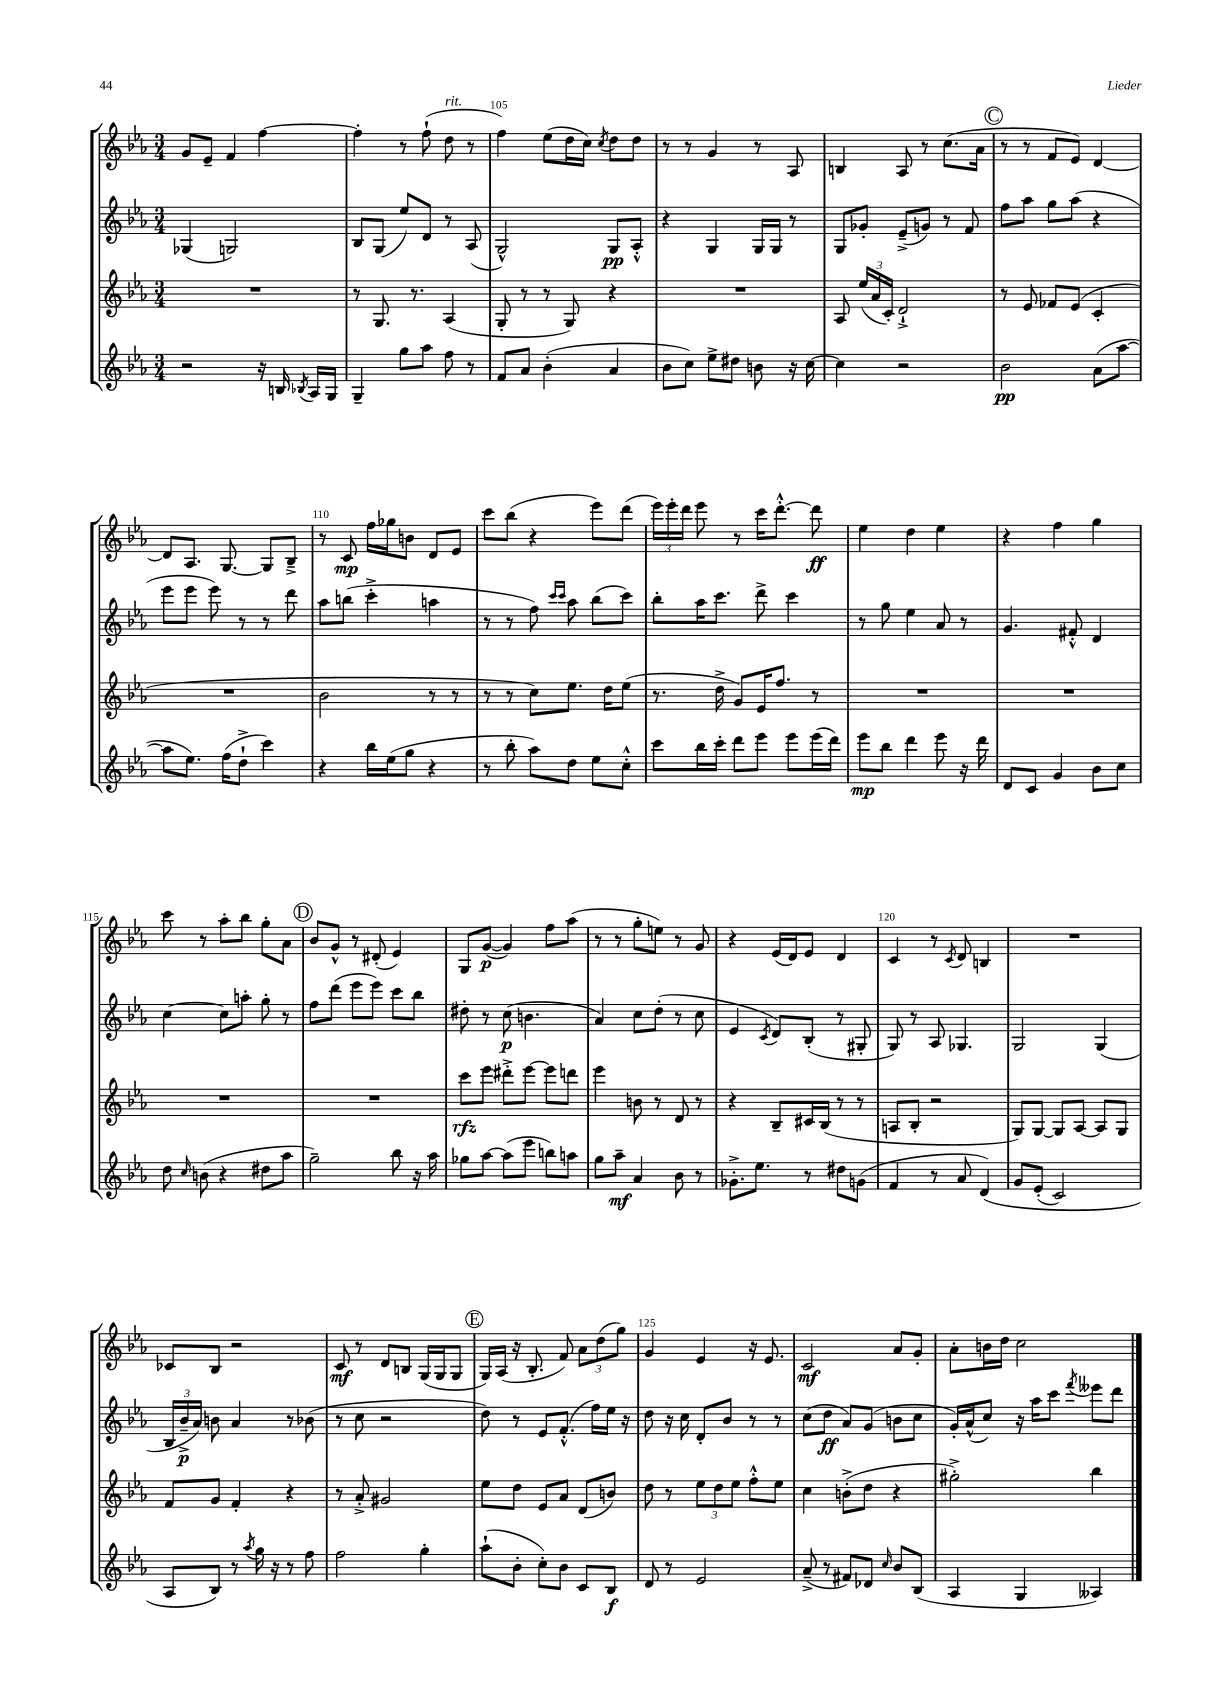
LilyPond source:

<<
\new StaffGroup <<
\new Staff = "s0" {
    \clef treble \key ees \major \numericTimeSignature \time 3/4
    \autoBeamOff g'8[ ees'8]-- f'4 f''4~ |
    f''4-. r8 f''8-!( d''8^\markup { \italic "rit." } r8 |
    f''4) ees''8[( d''16 c''16]) \acciaccatura { c''8 } d''8[ d''8] |
    r8 r8 g'4 r8 aes8 |
    b4 aes8 r8 c''8.[( aes'16] |
    \mark \markup { \circle "C" } r8 r8 f'8[ ees'8]) d'4~ |
    d'8[ aes8.] g8.~ g8[ bes8]---> |
    r8 c'8\mp f''16[ ges''16 b'8] d'8[ ees'8] |
    c'''8[ bes''8]( r4 ees'''8[) d'''8]( |
    \tuplet 3/2 { ees'''16[) ees'''16-. d'''16] } ees'''8 r8 c'''16[ d'''8.]~-.-^ d'''8\ff |
    ees''4 d''4 ees''4 |
    r4 f''4 g''4 |
    c'''8 r8 aes''8[-. bes''8] g''8[-. aes'8] |
    \mark \markup { \circle "D" } bes'8[ g'8]-^ r8 dis'8-.( ees'4) |
    g8[ g'8]~\p( g'4) f''8[ aes''8]( |
    r8 r8 g''8[-. e''8]) r8 g'8 |
    r4 ees'16[( d'16) ees'8] d'4 |
    c'4 r8 \acciaccatura { c'8 } d'8 b4 |
    R2. |
    ces'8[ bes8] r2 |
    c'8\mf r8 d'8[ b8] g16[( g16 g8] |
    \mark \markup { \circle "E" } g16[) aes16]( r16 bes8.-. f'8) \tuplet 3/2 { aes'8[ d''8( g''8]) } |
    g'4 ees'4 r16 ees'8. |
    c'2\mf aes'8[ g'8]-. |
    aes'8[-. b'16 d''16] c''2 \bar "|." |
}
\new Staff = "s1" {
    \clef treble \key ees \major \numericTimeSignature \time 3/4
    \autoBeamOff ges4( g2) |
    bes8[ g8]( ees''8[) d'8] r8 aes8( |
    g2-^) g8[\pp aes8]-.-^ |
    r4 g4 g16[ g16] r8 |
    g8[ ges'8]-. ees'8[--->( g'8]) r8 f'8 |
    \mark \markup { \circle "C" } f''8[ aes''8] g''8[ aes''8]( r4 |
    ees'''8[ ees'''8] ees'''8) r8 r8 d'''8 |
    aes''8[ b''8]( c'''4-.-> a''4 |
    r8 r8 f''8) \grace { c'''16[ c'''16] } aes''8 bes''8[( c'''8]) |
    bes''8[-. aes''16 c'''8.] d'''8-> c'''4 |
    r8 g''8 ees''4 aes'8 r8 |
    g'4. fis'8-.-^ d'4 |
    c''4~ c''8[ a''8]-. g''8-. r8 |
    \mark \markup { \circle "D" } f''8[ d'''8]( ees'''8[ ees'''8]) c'''8[ bes''8] |
    dis''8-. r8 c''8\p( b'4. |
    aes'4) c''8[ d''8]-.( r8 c''8 |
    ees'4 \acciaccatura { c'8 } d'8[) bes8]-.( r8 gis8-. |
    g8) r8 aes8 ges4. |
    g2 g4( |
    \tuplet 3/2 { bes16[ bes'16--->\p aes'16]) } b'8 aes'4 r8 bes'8( |
    r8 c''8 r2 |
    \mark \markup { \circle "E" } d''8) r8 ees'8[ f'8.]-.-^( f''16[) ees''16] r16 |
    d''8 r16 c''16 d'8[-. bes'8] r8 r8 |
    c''8[( d''8]\ff aes'8[) g'8]( b'8[ c''8] |
    g'16[-.) aes'16-^( c''8]) r16 aes''16[ c'''8] \acciaccatura { f'''8 } eeses'''8[ d'''8] \bar "|." |
}
\new Staff = "s2" {
    \clef treble \key ees \major \numericTimeSignature \time 3/4
    \autoBeamOff R2. |
    r8 g8. r8. aes4( |
    g8-. r8 r8 g8) r4 |
    R2. |
    aes8 \tuplet 3/2 { ees''16[( aes'16 c'16]-.) } d'2-!-> |
    \mark \markup { \circle "C" } r8 ees'8 fes'8[ ees'8]( c'4-. |
    R2. |
    bes'2 r8 r8 |
    r8 r8 c''8[) ees''8.] d''16[ ees''8]( |
    r8. d''16-> g'8[) ees'16 f''8.] r8 |
    R2. |
    R2. |
    R2. |
    \mark \markup { \circle "D" } R2. |
    c'''8[\rfz ees'''8] dis'''8[-.-> ees'''8]~ ees'''8[ d'''8] |
    ees'''4 b'8 r8 d'8 r8 |
    r4 bes8[-- cis'16 bes16]( r8 r8 |
    a8[ bes8]-. r2 |
    g8[) g8]~ g8[ aes8]~ aes8[ g8] |
    f'8[ g'8] f'4-. r4 |
    r8 aes'8-.-> gis'2 |
    \mark \markup { \circle "E" } ees''8[ d''8] ees'8[ aes'8] d'8[( b'8]) |
    d''8 r8 \tuplet 3/2 { ees''8[ d''8 ees''8] } f''8[-.-^ ees''8] |
    c''4 b'8[-.->( d''8] r4 |
    gis''2-.->) bes''4 \bar "|." |
}
\new Staff = "s3" {
    \clef treble \key ees \major \numericTimeSignature \time 3/4
    \autoBeamOff r2 r16 b16 \acciaccatura { bes8 } aes16[ g16] |
    g4-- g''8[ aes''8] f''8 r8 |
    f'8[ aes'8] bes'4-.( aes'4 |
    bes'8[ c''8]) ees''8[-> dis''8] b'8 r16 c''16~ |
    c''4 r2 |
    \mark \markup { \circle "C" } bes'2\pp aes'8[( aes''8]~ |
    aes''8[ ees''8.]) f''16[( d''8]-!-> c'''4) |
    r4 bes''16[ ees''16( g''8] r4 |
    r8 bes''8-. aes''8[) d''8] ees''8[ c''8]-.-^ |
    c'''8[ bes''16 c'''16]-. d'''8[ ees'''8] ees'''8[ ees'''16( d'''16]) |
    ees'''8[\mp bes''8] d'''4 ees'''8 r16 d'''16 |
    d'8[ c'8] g'4 bes'8[ c''8] |
    d''8 \grace { c''16 } b'8( r4 dis''8[ aes''8] |
    \mark \markup { \circle "D" } g''2--) bes''8 r16 aes''16 |
    ges''8[ aes''8]~ aes''8[( ees'''8] b''8[) a''8] |
    g''8[ aes''8]--\mf aes'4 bes'8 r8 |
    ges'8.[-.-> ees''8.] r8 dis''8[ g'8]( |
    f'4 r8 aes'8 d'4)\( |
    g'8[ ees'8]-.( c'2) |
    aes8[ bes8]\) r8 \acciaccatura { aes''8 } g''16 r16 r8 f''8 |
    f''2 g''4-. |
    \mark \markup { \circle "E" } aes''8[-!( bes'8]-. c''8[-.) bes'8] c'8[ bes8]\f |
    d'8 r8 ees'2 |
    aes'8--->( r8 fis'8[) des'8] \grace { c''16 } bes'8[ bes8]( |
    aes4 g4 aeses4) \bar "|." |
}
>>
>>
\layout { \context { \Score currentBarNumber = #103 \override BarNumber.break-visibility = ##(#f #t #t) barNumberVisibility = #(every-nth-bar-number-visible 5) } }
